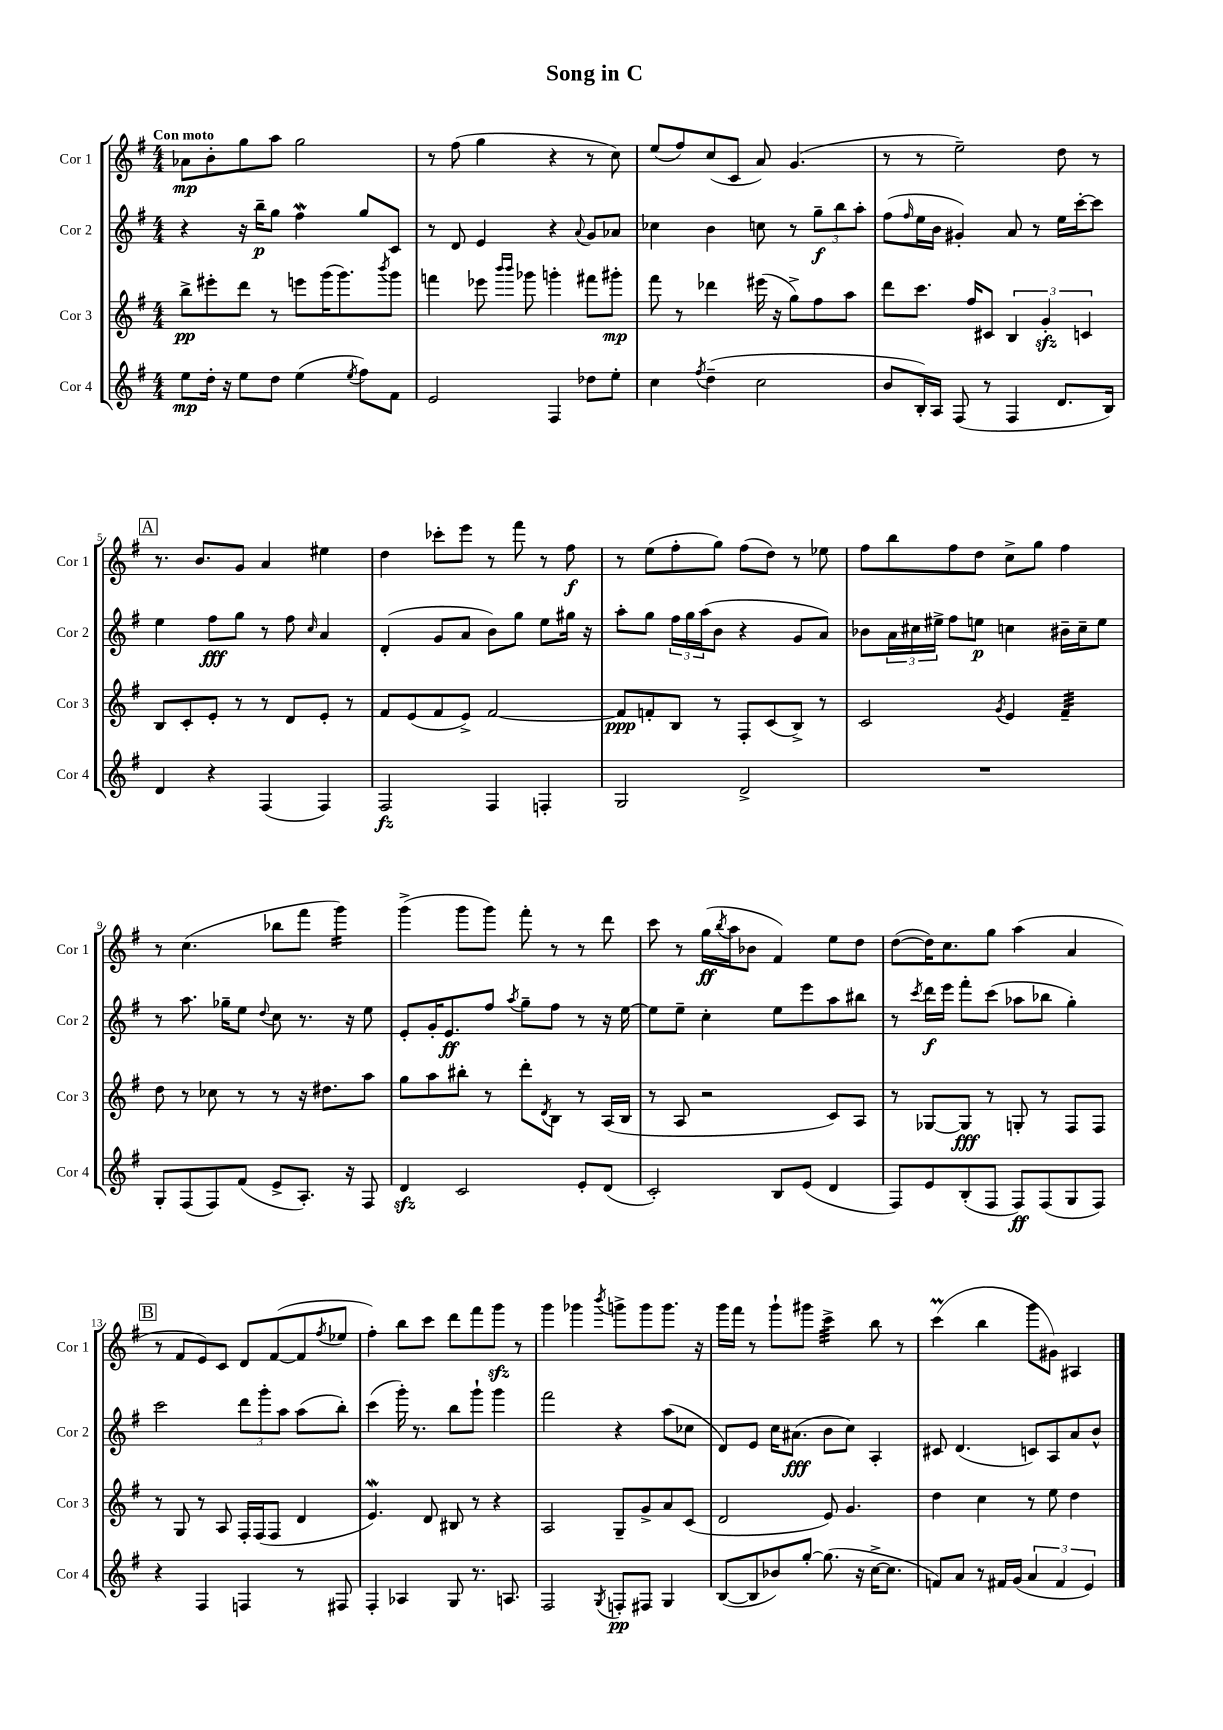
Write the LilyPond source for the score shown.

\header { title = "Song in C" }
<<
\new StaffGroup <<
\new Staff = "s0" \with { instrumentName = "Cor 1" shortInstrumentName = "Cor 1" } {
    \clef treble \key g \major \numericTimeSignature \time 4/4 \tempo "Con moto"
    aes'8\mp b'8-. g''8 a''8 g''2 |
    r8 fis''8( g''4 r4 r8 c''8) |
    e''8( fis''8) c''8( c'8 a'8) g'4.( |
    r8 r8 e''2--) d''8 r8 |
    \mark \markup { \box "A" } r8. b'8. g'8 a'4 eis''4 |
    d''4 ces'''8-. e'''8 r8 fis'''8 r8 fis''8\f |
    r8 e''8( fis''8-. g''8) fis''8( d''8) r8 ees''8 |
    fis''8 b''8 fis''8 d''8 c''8-> g''8 fis''4 |
    r8 c''4.( bes''8 fis'''8 g'''4:16) |
    g'''4->( g'''8 g'''8) fis'''8-. r8 r8 d'''8 |
    c'''8 r8 g''16\ff( \acciaccatura { b''8 } a''16 bes'8 fis'4) e''8 d''8 |
    d''8~( d''16) c''8. g''8 a''4( a'4 |
    \mark \markup { \box "B" } r8 fis'8 e'8) c'8 d'8 fis'8~( fis'8 \acciaccatura { fis''8 } ees''8 |
    fis''4-.) b''8 c'''8 d'''8 fis'''8 g'''8\sfz r8 |
    g'''4 ges'''4 \acciaccatura { b'''8 } g'''8-> g'''8 g'''8. r16 |
    g'''16 fis'''16 r8 g'''8-! gis'''8 c'''4:32-> b''8 r8 |
    c'''4\prall( b''4 g'''8 gis'8) ais4 \bar "|." |
}
\new Staff = "s1" \with { instrumentName = "Cor 2" shortInstrumentName = "Cor 2" } {
    \clef treble \key g \major \numericTimeSignature \time 4/4
    r4 r16 b''16--\p g''8 fis''4\mordent g''8 c'8 |
    r8 d'8 e'4 r4 \appoggiatura { a'8 } g'8 aes'8 |
    ces''4 b'4 c''8 r8 \tuplet 3/2 { g''8--\f b''8 a''8-. } |
    fis''8( \grace { fis''16 } e''16 b'16 gis'4-.) a'8 r8 e''16 c'''16~-. c'''8 |
    \mark \markup { \box "A" } e''4 fis''8\fff g''8 r8 fis''8 \grace { c''16 } a'4 |
    d'4-.( g'8 a'8 b'8) g''8 e''8 gis''16 r16 |
    a''8-. g''8 \tuplet 3/2 { fis''16 g''16 a''16( } b'8 r4 g'8 a'8) |
    bes'8 \tuplet 3/2 { a'16 cis''16 eis''16-> } fis''8 e''8\p c''4 bis'16-- c''16-- e''8 |
    r8 a''8. ges''16-- e''8 \appoggiatura { d''8 } c''8 r8. r16 e''8 |
    e'8-. g'16-. e'8.\ff fis''8 \acciaccatura { a''8 } g''8-- fis''8 r8 r16 e''16~ |
    e''8 e''8-- c''4-. e''8 e'''8 a''8 bis''8 |
    r8 \acciaccatura { c'''8 } d'''16\f e'''16 fis'''8-. c'''8( aes''8 bes''8 g''4-.) |
    \mark \markup { \box "B" } c'''2 \tuplet 3/2 { d'''8 g'''8-. a''8 } a''8( b''8-.) |
    c'''4( g'''16-.) r8. b''8 g'''8-! g'''4 |
    fis'''2 r4 a''8( ces''8 |
    d'8) e'8 c''16 ais'8.\fff( b'8 c''8) a4-. |
    cis'8 d'4.( c'8) a8 a'8 b'8-^ \bar "|." |
}
\new Staff = "s2" \with { instrumentName = "Cor 3" shortInstrumentName = "Cor 3" } {
    \clef treble \key g \major \numericTimeSignature \time 4/4
    b''8->\pp eis'''8-. d'''8 r8 e'''8 g'''16( g'''8.) \acciaccatura { b'''8 } g'''8 |
    f'''4 ees'''8 \grace { b'''16 b'''16 } ges'''8 g'''4-. fis'''8 gis'''8-.\mp |
    fis'''8 r8 des'''4 eis'''16( r16 g''8->) fis''8 a''8 |
    d'''8 c'''8. fis''16 cis'8 \tuplet 3/2 { b4 g'4-.\sfz c'4 } |
    \mark \markup { \box "A" } b8 c'8-. e'8-. r8 r8 d'8 e'8-. r8 |
    fis'8 e'8( fis'8 e'8->) fis'2~ |
    fis'8\ppp f'8-. b8 r8 fis8-. c'8( b8->) r8 |
    c'2 \acciaccatura { g'8 } e'4 fis'4:32-- |
    d''8 r8 ces''8 r8 r8 r16 dis''8. a''8 |
    g''8 a''8 bis''8-. r8 d'''8-. \acciaccatura { d'8 } b8 r8 a16( b16 |
    r8 a8 r2 c'8) a8 |
    r8 ges8~ ges8\fff r8 g8-. r8 fis8 fis8 |
    \mark \markup { \box "B" } r8 g8 r8 a8 fis16-. fis16( fis8 d'4 |
    e'4.\mordent) d'8 bis8 r8 r4 |
    a2 g8-- g'8-> a'8 c'8( |
    d'2 e'8) g'4. |
    d''4 c''4 r8 e''8 d''4 \bar "|." |
}
\new Staff = "s3" \with { instrumentName = "Cor 4" shortInstrumentName = "Cor 4" } {
    \clef treble \key g \major \numericTimeSignature \time 4/4
    e''8\mp d''16-. r16 e''8 d''8 e''4( \acciaccatura { e''8 } fis''8) fis'8 |
    e'2 fis4 des''8 e''8-. |
    c''4 \acciaccatura { fis''8 } d''4--( c''2 |
    b'8 b16-.) a16 fis8( r8 fis4 d'8. b16) |
    \mark \markup { \box "A" } d'4 r4 fis4( fis4) |
    fis2\fz fis4 f4-. |
    g2 d'2-> |
    R1 |
    g8-. fis8( fis8) fis'8( e'8-> a8.-.) r16 fis8 |
    d'4\sfz c'2 e'8-. d'8( |
    c'2-.) b8 e'8( d'4 |
    fis8) e'8 b8-.( fis8 fis8\ff) fis8( g8 fis8) |
    \mark \markup { \box "B" } r4 fis4 f4 r8 fis8 |
    fis4-. aes4 g8 r8. a8. |
    fis2 \acciaccatura { g8 } f8-.\pp fis8 g4 |
    b8~( b8 bes'8) g''8~-. g''8.( r16 c''16~-> c''8. |
    f'8) a'8 r8 fis'16 g'16( \tuplet 3/2 { a'4 fis'4 e'4) } \bar "|." |
}
>>
>>
